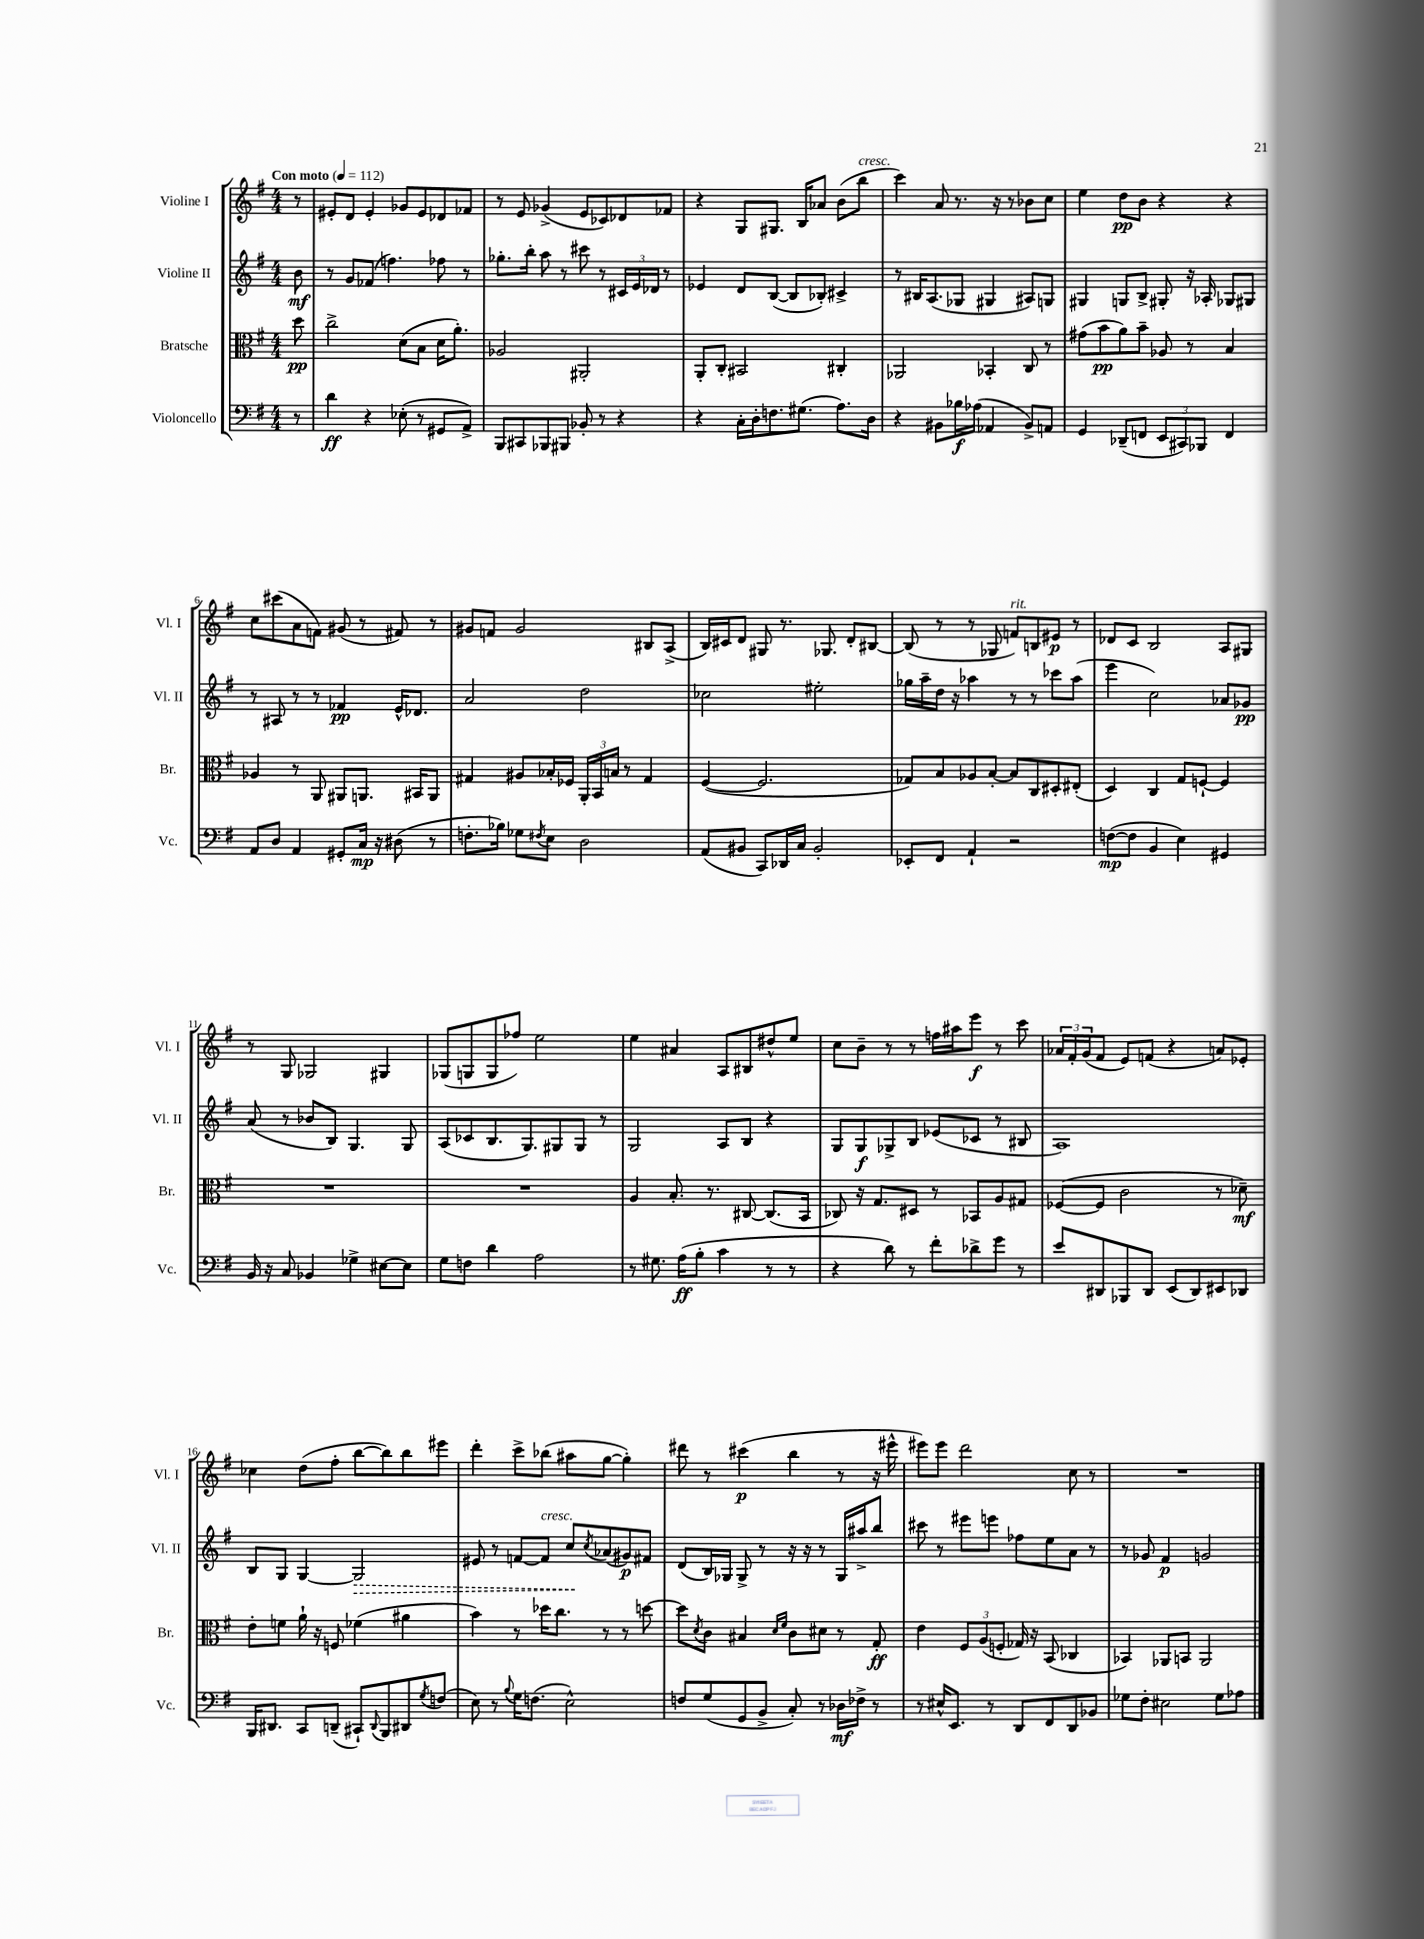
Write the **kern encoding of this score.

**kern	**dynam	**kern	**dynam	**kern	**dynam	**kern	**dynam
*part4	*part4	*part3	*part3	*part2	*part2	*part1	*part1
*staff4	*staff4	*staff3	*staff3	*staff2	*staff2	*staff1	*staff1
*I"Violoncello	*	*I"Bratsche	*	*I"Violine II	*	*I"Violine I	*
*I'Vc.	*	*I'Br.	*	*I'Vl. II	*	*I'Vl. I	*
*clefF4	*	*clefC3	*	*clefG2	*	*clefG2	*
*k[f#]	*	*k[f#]	*	*k[f#]	*	*k[f#]	*
*M4/4	*	*M4/4	*	*M4/4	*	*M4/4	*
*MM112	*	*MM112	*	*MM112	*	*MM112	*
=	=	=	=	=	=	=	=
!	!	!	!	!	!	!LO:TX:a:B:t=Con moto	!
8r	.	8dd\	pp	8b\	mf	8r	.
=1	=1	=1	=1	=1	=1	=1	=1
4d\	ff	2cc^\	.	8r	.	8e#X'/L	.
.	.	.	.	8g/L	.	8d/J	.
4r	.	.	.	(8f-X/J	.	4e#'/	.
.	.	.	.	4.ffn\)	.	.	.
(8E-X'\	.	(8d\L	.	.	.	8g-X/L	.
8r	.	8B\J	.	.	.	8e#/	.
8GG#X/L	.	16d\KL	.	8ff-X\	.	8d-X/	.
.	.	8.a'\J)	.	.	.	.	.
8AA^/J)	.	.	.	8r	.	8f-X/J	.
=2	=2	=2	=2	=2	=2	=2	=2
8BBB/L	.	2A-X/	.	8.gg-X'\L	.	8r	.
8CC#X/	.	.	.	.	.	8e/	.
.	.	.	.	16bb'\Jk	.	.	.
8BBB-X/	.	.	.	8aa\	.	(4g-X^/	.
8BBB#X/J	.	.	.	8r	.	.	.
8BB-X'/	.	2AA#X'/	.	8ccc#X\	.	8e/L	.
8r	.	.	.	8r	.	8c-X/)	.
4r	.	.	.	24c#X/LL	.	8d-X/	.
.	.	.	.	24e/	.	.	.
.	.	.	.	24d-X/JJ	.	.	.
.	.	.	.	8r	.	8f-X/J	.
=3	=3	=3	=3	=3	=3	=3	=3
4r	.	8AA'/L	.	4e-X/	.	4r	.
.	.	8C'/J	.	.	.	.	.
16C'\LL	.	2BB#X/	.	8d/L	.	8G/L	.
16D'\J	.	.	.	.	.	.	.
8.Fn\	.	.	.	([8B/J	.	8.G#X/J	.
.	.	.	.	8B/L]	.	.	.
(8.G#X\J	.	.	.	.	.	16B/KL	.
.	.	.	.	8B-X'/J)	.	8a-X/J	.
8.A\L)	.	4C#X'/	.	4c#X^/	.	(8b\L	.
!	!	!	!	!	!	!LO:TX:a:i:t=cresc.	!
.	.	.	.	.	.	8bb\J	.
16D\Jk	.	.	.	.	.	.	.
=4	=4	=4	=4	=4	=4	=4	=4
4r	.	2AA-X/	.	8r	.	4ccc\)	.
.	.	.	.	16B#X/KL	.	.	.
.	.	.	.	(8.A/	.	.	.
8BB#X\L	.	.	.	.	.	8a/	.
16B-X\L	f	.	.	8G-X/J	.	8.r	.
(16A-X\JJ	.	.	.	.	.	.	.
4AA-X/	.	4BB-X'/	.	4G#X/	.	.	.
.	.	.	.	.	.	16r	.
.	.	.	.	.	.	8r	.
8BB#^/L)	.	8C/	.	8A#X/L)	.	8b-X\L	.
8AAn/J	.	8r	.	8Gn/J	.	8cc\J	.
=5	=5	=5	=5	=5	=5	=5	=5
4GG/	.	(8g#X\L	.	4G#X/	.	4ee\	.
.	.	8b\	pp	.	.	.	.
(8DD-X~/L	.	8a\)	.	8Gn/L	.	8dd\L	pp
8FFn/J	.	8b~\J	.	8B^/J	.	8b\J	.
12EE/L	.	8A-X/	.	8G#X'/	.	4r	.
12CC#X/)	.	.	.	.	.	.	.
.	.	8r	.	16r	.	.	.
12BBB-X/J	.	.	.	.	.	.	.
.	.	.	.	16A-X'/	.	.	.
4FF/	.	4B/	.	8G-X/L	.	4r	.
.	.	.	.	8G#X/J	.	.	.
!!LO:LB:g=z
=6	=6	=6	=6	=6	=6	=6	=6
8AA/L	.	4A-X/	.	8r	.	8cc\L	.
8D/J	.	.	.	8A#X/	.	(8ccc#X\	.
4AA/	.	8r	.	8r	.	8a\	.
.	.	8AA/	.	8r	.	8fn\J)	.
8GG#X'/L	.	8AA#X/L	.	4f-X/	pp	(8g#X/	.
16C/Jk	mp	8.AAn/J	.	.	.	8r	.
16r	.	.	.	.	.	.	.
(8D#X\	.	.	.	16e^^/KL	.	8f#X/)	.
.	.	16BB#X/KL	.	8.d-X/J	.	.	.
8r	.	8AA/J	.	.	.	8r	.
=7	=7	=7	=7	=7	=7	=7	=7
8.Fn'\L	.	4G#X/	.	2a/	.	8g#X/L	.
.	.	.	.	.	.	8fn/J	.
16B-X\Jk)	.	.	.	.	.	.	.
8G-X\L	.	8A#X/L	.	.	.	2g#/	.
8qF#X/	.	.	.	.	.	.	.
8E\J	.	16B-X'/L	.	.	.	.	.
.	.	16F-X/JJ	.	.	.	.	.
2D\	.	24AA'/LL	.	2dd\	.	.	.
.	.	24BB/	.	.	.	.	.
.	.	24Bn/JJ	.	.	.	.	.
.	.	8r	.	.	.	.	.
.	.	4G#/	.	.	.	8B#X/L	.
.	.	.	.	.	.	(8A^/J	.
=8	=8	=8	=8	=8	=8	=8	=8
(8AA/L	.	([4F#/	.	2cc-X\	.	16B/LL)	.
.	.	.	.	.	.	16c#X/J	.
8BB#X/J	.	.	.	.	.	8d/J	.
8CC/L)	.	2.F#/]	.	.	.	8G#X/	.
16DD-X/L	.	.	.	.	.	8.r	.
16C/JJ	.	.	.	.	.	.	.
2BB#'/	.	.	.	2ee#X'\	.	.	.
.	.	.	.	.	.	8.G-X/	.
.	.	.	.	.	.	8d'/L	.
.	.	.	.	.	.	[8B#X/J	.
=9	=9	=9	=9	=9	=9	=9	=9
8EE-X'/L	.	8G-X/L)	.	16gg-X\LL	.	(8B#/]	.
.	.	.	.	16aa~\	.	.	.
8FF#/J	.	8B/	.	16dd\JJ	.	8r	.
.	.	.	.	16r	.	.	.
4AA`/	.	8A-X/	.	4aa-X\	.	8r	.
.	.	[8B'/J	.	.	.	8G-X/	.
!	!	!	!	!	!	!LO:TX:a:i:t=rit.	!
2r	.	8B/L]	.	8r	.	8fn/L)	.
.	.	8C/	.	8r	.	8Bn/	.
.	.	8D#X'/	.	8ccc-X\L	.	8e#X/J	p
.	.	(8E#X'/J	.	(8aa-\J	.	8r	.
=10	=10	=10	=10	=10	=10	=10	=10
([8Fn\L	mp	4D/)	.	4eee\	.	8d-X/L	.
8F\J]	.	.	.	.	.	8c/J	.
4BB/	.	4C/	.	2cc\)	.	2B/	.
4E\)	.	8G/L	.	.	.	.	.
.	.	[8Fn`/J	.	.	.	.	.
4GG#X/	.	4F/]	.	8a-X/L	.	8A/L	.
.	.	.	.	8g-X/J	pp	8G#X/J	.
!!LO:LB:g=z
=11	=11	=11	=11	=11	=11	=11	=11
16BB/	.	1r	.	(8a/	.	8r	.
16r	.	.	.	.	.	.	.
8C/	.	.	.	8r	.	8G/	.
4BB-X/	.	.	.	8b-X/L	.	2G-X/	.
.	.	.	.	8B/J)	.	.	.
4G-X^\	.	.	.	4.G/	.	.	.
[8E#X\L	.	.	.	.	.	4G#X/	.
8E#\J]	.	.	.	8G/	.	.	.
=12	=12	=12	=12	=12	=12	=12	=12
8G\L	.	1r	.	(8A/L	.	(8G-X/L	.
8Fn\J	.	.	.	8c-X/	.	8Gn/	.
4d\	.	.	.	8.B/	.	8G/	.
.	.	.	.	.	.	8ff-X/J)	.
.	.	.	.	8.G/)	.	.	.
2A\	.	.	.	.	.	2ee\	.
.	.	.	.	8G#X/	.	.	.
.	.	.	.	8G#/J	.	.	.
.	.	.	.	8r	.	.	.
=13	=13	=13	=13	=13	=13	=13	=13
8r	.	4A/	.	2G/	.	4ee\	.
8.G#X\	.	.	.	.	.	.	.
.	.	8.B'/	.	.	.	4a#X/	.
(16A\KL	ff	.	.	.	.	.	.
8B'\J	.	.	.	.	.	.	.
.	.	8.r	.	.	.	.	.
4c\	.	.	.	8A/L	.	8A/L	.
.	.	[8C#X/	.	8B/J	.	8B#X/	.
8r	.	(8.C#/L]	.	4r	.	8dd#X^^/	.
8r	.	.	.	.	.	8ee/J	.
.	.	16BB/Jk	.	.	.	.	.
=14	=14	=14	=14	=14	=14	=14	=14
4r	.	8C-X/)	.	8G/L	.	8cc\L	.
.	.	16r	.	8G/	f	8b~\J	.
.	.	8.G/L	.	.	.	.	.
8d\)	.	.	.	8G-X^/	.	8r	.
8r	.	8D#X/J	.	8B/J	.	8r	.
8f#'\L	.	8r	.	(8e-X/L	.	16ffn\LL	.
.	.	.	.	.	.	16aa#X\J	.
8d-X^\	.	8BB-X/L	.	8c-X/J	.	8eee\J	f
8g\J	.	8A/	.	8r	.	8r	.
8r	.	8G#X/J	.	8B#X/	.	8ccc\	.
=15	=15	=15	=15	=15	=15	=15	=15
8e/L	.	([8F-X/L	.	1A)	.	24a-X/LL	.
.	.	.	.	.	.	24f#'/	.
.	.	.	.	.	.	(24g/J	.
8DD#X/	.	8F-/J]	.	.	.	8f#/J	.
8BBB-X/	.	2c\	.	.	.	8e/L)	.
8DD#/J	.	.	.	.	.	(8fn/J	.
(8EE/L	.	.	.	.	.	4r	.
8DD#/)	.	.	.	.	.	.	.
8EE#X/	.	8r	.	.	.	8an/L)	.
8DD-X/J	.	8d-X~\)	mf	.	.	8e-X'/J	.
!!LO:LB:g=z
=16	=16	=16	=16	=16	=16	=16	=16
16BBB/KL	.	8e'\L	.	8B/L	.	4cc-X\	.
8.DD#X/J	.	.	.	.	.	.	.
.	.	8fn\J	.	8G/J	.	.	.
8CC/L	.	16a`\	.	[4G/	.	(8dd\L	.
.	.	16r	.	.	.	.	.
(8DDn~/J	.	8Fn/	.	.	.	8ff#'\J	.
!	!	!	!	!	!LO:HP:b	!	!
8CC#X`/L)	.	(4f-X\	.	2G/]	>	[8bb\L	.
8qqDD/	.	.	.	.	.	.	.
8BBB/	.	.	.	.	.	8bb\])	.
8DD#X/	.	4a#X\	.	.	.	8bb\	.
8qG/	.	.	.	.	.	.	.
(8Fn/J	.	.	.	.	.	8eee#X\J	.
=17	=17	=17	=17	=17	=17	=17	=17
8E\)	.	4b\)	.	8e#X/	.	4ddd'\	.
8r	.	.	.	8r	.	.	.
8qqB/	.	.	.	.	.	.	.
16G\KL	.	8r	.	[8fn/L	.	8ccc^\L	.
(8.Fn\J	.	.	.	.	.	.	.
!	!	!	!	!LO:TX:a:i:t=cresc.	!	!	!
.	.	16dd-X\KL	.	8f/J]	.	(8bb-X\J	.
.	.	8.cc\J	.	.	.	.	.
2E^^\)	.	.	.	8cc/L	.	8aa#X\L	.
.	.	.	.	8qcc/	.	.	.
.	.	8r	.	(8a-X/	]	[8gg\J	.
.	.	8r	.	8g#X/)	p	4gg'\])	.
.	.	[8ddn\	.	8f#X/J	.	.	.
=18	=18	=18	=18	=18	=18	=18	=18
8Fn/L	.	8dd\L]	.	(8d/L	.	8ddd#X\	.
.	.	8qd/	.	.	.	.	.
(8G/	.	8c\J	.	16B/L)	.	8r	.
.	.	.	.	16G-X/JJ	.	.	.
8GG/	.	4B#X/	.	8G-^/	.	(4ccc#X\	p
8BB^/J	.	.	.	8r	.	.	.
.	.	16qqd/LL	.	.	.	.	.
.	.	16qqf#/JJ	.	.	.	.	.
8C'/)	.	8c\L	.	16r	.	4bb\	.
.	.	.	.	16r	.	.	.
8r	.	8d#X\J	.	8r	.	.	.
16D-X\LL	mf	8r	.	16G-/LL	.	8r	.
16F-X^\JJ	.	.	.	16aa#X^/J	.	.	.
8r	.	8G'/	ff	8bb/J	.	16r	.
.	.	.	.	.	.	16eee#X^^\	.
=19	=19	=19	=19	=19	=19	=19	=19
8r	.	4e\	.	8ccc#X\	.	8eee#X\L)	.
16E#X^^/KL	.	.	.	8r	.	8eee#\J	.
8.EE/J	.	.	.	.	.	.	.
.	.	12F#/L	.	8eee#X\L	.	2ddd\	.
.	.	(12A/	.	.	.	.	.
8r	.	.	.	8eeen\J	.	.	.
.	.	12Fn'/J	.	.	.	.	.
8DD/L	.	16G-X/)	.	8ff-X\L	.	.	.
.	.	16r	.	.	.	.	.
8FF#/	.	(8BB/	.	8ee\	.	.	.
8DD/	.	4C-X/	.	8a\J	.	8cc\	.
8BB-X/J	.	.	.	8r	.	8r	.
=20	=20	=20	=20	=20	=20	=20	=20
8G-X\L	.	4BB-X/)	.	8r	.	1r	.
8F#'\J	.	.	.	8g-X/	.	.	.
2E#X\	.	8AA-X/L	.	4f#/	p	.	.
.	.	8BBn/J	.	.	.	.	.
.	.	2AA-/	.	2gn/	.	.	.
8G-\L	.	.	.	.	.	.	.
8A-X\J	.	.	.	.	.	.	.
==	==	==	==	==	==	==	==
*-	*-	*-	*-	*-	*-	*-	*-
